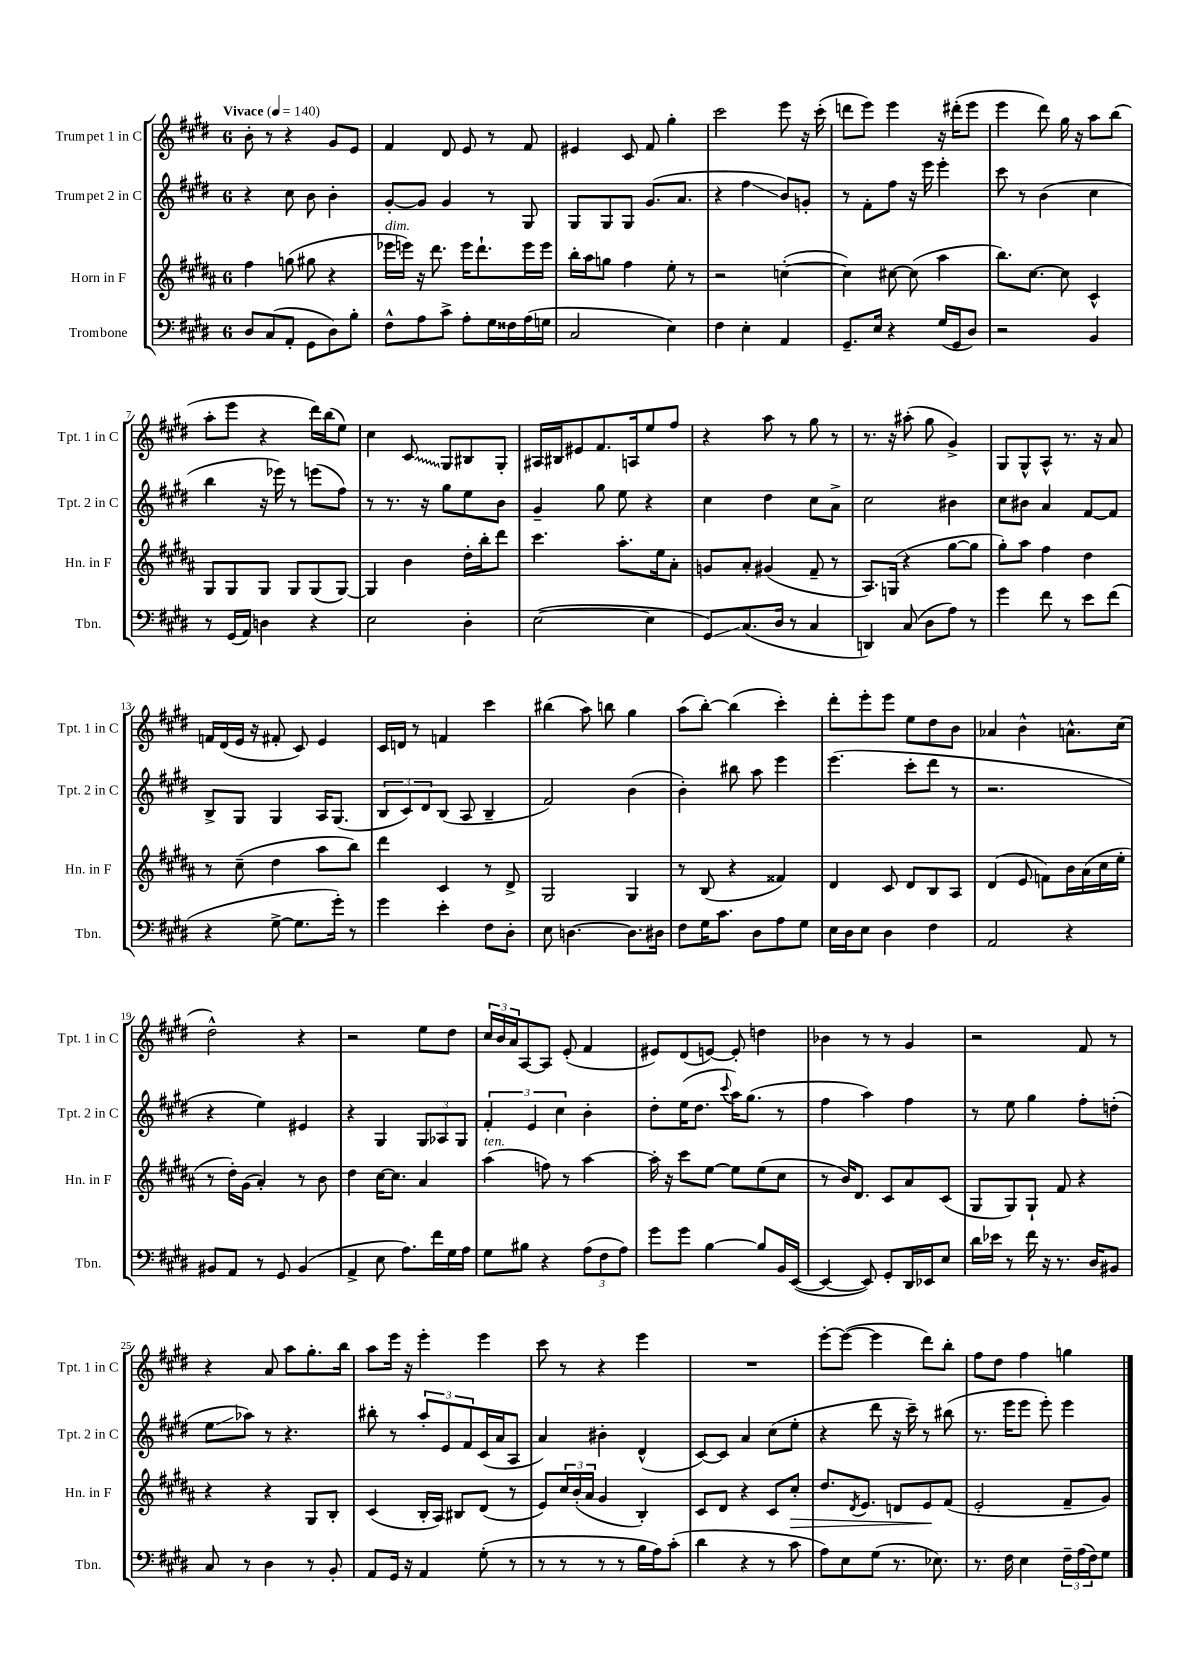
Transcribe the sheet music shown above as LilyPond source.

<<
\new StaffGroup <<
\new Staff = "s0" \with { instrumentName = "Trumpet 1 in C" shortInstrumentName = "Tpt. 1 in C" } {
    \clef treble \key e \major \once \override Staff.TimeSignature.style = #'single-digit \time 6/8 \tempo "Vivace" 4 = 140
    b'8-. r8 r4 gis'8 e'8 |
    fis'4 dis'8 e'8 r8 fis'8 |
    eis'4 cis'8 fis'8 gis''4-. |
    cis'''2 e'''8 r16 cis'''16-.( |
    d'''8 e'''8) e'''4 r16 dis'''16-.( e'''8 |
    e'''4 dis'''8) gis''16 r16 a''8 b''8( |
    a''8-. e'''8 r4 dis'''16) b''16( e''8) |
    cis''4 \once \override Glissando.style = #'zigzag cis'8\glissando gis8 bis8 gis8-. |
    ais16 bis16 eis'8 fis'8. a16 e''8 fis''8 |
    r4 a''8 r8 gis''8 r8 |
    r8. r16 ais''8-.( gis''8 gis'4->) |
    gis8 gis8-^ a8-^ r8. r16 a'8 |
    f'16 dis'16( e'16 r16 fis'8-. cis'8) e'4 |
    cis'16 d'16 r8 f'4 cis'''4 |
    bis''4( a''8) b''8 gis''4 |
    a''8( b''8~-.) b''4( cis'''4-.) |
    dis'''8-. e'''8-. e'''8 e''8 dis''8 b'8 |
    aes'4 b'4-^ a'8.-^ cis''16( |
    dis''2-^) r4 |
    r2 e''8 dis''8 |
    \tuplet 3/2 { cis''16 b'16 a'16 } a8~ a8 e'8-.( fis'4 |
    eis'8) dis'8( e'8~) e'8-. d''4 |
    bes'4 r8 r8 gis'4 |
    r2 fis'8 r8 |
    r4 a'8 a''8 gis''8.-. b''16 |
    a''8 e'''16 r16 e'''4-. e'''4 |
    cis'''8 r8 r4 e'''4 |
    R2. |
    e'''8~-. e'''8~( e'''4 dis'''8) b''8-. |
    fis''8 dis''8 fis''4 g''4 \bar "|." |
}
\new Staff = "s1" \with { instrumentName = "Trumpet 2 in C" shortInstrumentName = "Tpt. 2 in C" } {
    \clef treble \key e \major \once \override Staff.TimeSignature.style = #'single-digit \time 6/8
    r4 cis''8 b'8 b'4-. |
    gis'8~-. gis'8 gis'4 r8 gis8 |
    gis8 gis8 gis8 gis'8.( a'8. |
    r4 fis''4\glissando b'8) g'8-. |
    r8 fis'8-. fis''8 r16 e'''16 e'''4-. |
    cis'''8 r8 b'4( cis''4 |
    b''4 r16 ees'''16) r8 e'''8( fis''8) |
    r8 r8. r16 gis''8 e''8 b'8 |
    gis'4-- gis''8 e''8 r4 |
    cis''4 dis''4 cis''8 a'8-> |
    cis''2 bis'4 |
    cis''8 bis'8 a'4 fis'8~ fis'8 |
    b8-> gis8 gis4 a16 gis8.( |
    \tuplet 3/2 { b8 cis'8) dis'8 } b8( a8 b4-- |
    fis'2) b'4( |
    b'4-.) bis''8 a''8 e'''4 |
    e'''4.( cis'''8-. dis'''8 r8 |
    r2. |
    r4 e''4) eis'4 |
    r4 gis4 \tuplet 3/2 { gis8 aes8 gis8 } |
    \tuplet 3/2 { fis'4-. e'4 cis''4 } b'4-. |
    dis''8-. e''16( dis''8. \appoggiatura { cis'''8 } a''16) gis''8.( r8 |
    fis''4 a''4) fis''4 |
    r8 e''8 gis''4 fis''8-. d''8-.( |
    e''8\glissando aes''8) r8 r4. |
    bis''8-. r8 \tuplet 3/2 { a''8-. e'8 fis'8 } cis'16( a'16 a8 |
    a'4) bis'4-. dis'4-^( |
    cis'8~) cis'8 a'4 cis''8( e''8-. |
    r4 dis'''8 r16 cis'''16--) r8 bis''8( |
    r8. e'''16 e'''8 e'''8-.) e'''4 \bar "|." |
}
\new Staff = "s2" \with { instrumentName = "Horn in F" shortInstrumentName = "Hn. in F" } {
    \clef treble \key b \major \once \override Staff.TimeSignature.style = #'single-digit \time 6/8
    fis''4 g''8( gis''8 r4 |
    ees'''16^\markup { \italic "dim." } e'''16) r16 dis'''8. e'''16 dis'''8.-! e'''16 e'''16 |
    b''16-. ais''16 g''8 fis''4 e''8-. r8 |
    r2 c''4~-.( |
    c''4) cis''8~ cis''8( ais''4 |
    b''8.) cis''8.~ cis''8 cis'4-^ |
    gis8 gis8 gis8 gis8 gis8( gis8~) |
    gis4 b'4 dis''16-. b''16-. dis'''8 |
    cis'''4. ais''8.-. e''16 ais'8-. |
    g'8 ais'8-. gis'4( fis'8-- r8 |
    ais8.) g16( r4 gis''8~ gis''8 |
    gis''8-.) ais''8 fis''4 dis''4 |
    r8 cis''8--( dis''4 ais''8 b''8) |
    dis'''4 cis'4 r8 dis'8-> |
    gis2 gis4 |
    r8 b8( r4 fisis'4) |
    dis'4 cis'8 dis'8 b8 ais8 |
    dis'4( e'8 f'8) b'16 ais'16( cis''16 e''16-. |
    r8 dis''16-.) gis'16( ais'4-.) r8 b'8 |
    dis''4 cis''16~ cis''8. ais'4 |
    ais''4^\markup { \italic "ten." }( f''8) r8 ais''4~ |
    ais''16-. r16 cis'''8 e''8~ e''8 e''8( cis''8 |
    r8 b'16) dis'8. cis'8 ais'8 cis'8( |
    gis8 gis8) gis8-! fis'8 r4 |
    r4 r4 gis8 b8-. |
    cis'4( b16-. ais16) bis8 dis'8( r8 |
    e'8) \tuplet 3/2 { cis''16 b'16-.( ais'16 } gis'4 b4-.) |
    cis'8 dis'8 r4 cis'8 cis''8-.\> |
    dis''8. \acciaccatura { dis'8 } e'8. d'8 e'8\! fis'8( |
    e'2-. fis'8-- gis'8) \bar "|." |
}
\new Staff = "s3" \with { instrumentName = "Trombone" shortInstrumentName = "Tbn." } {
    \clef bass \key e \major \once \override Staff.TimeSignature.style = #'single-digit \time 6/8
    dis8 cis8( a,8-. gis,8 dis8) b8-. |
    fis8-^ a8 cis'8-> a8-. gis16 fisis16 a16( g16 |
    cis2 e4) |
    fis4 e4-. a,4 |
    gis,8.-- e16 r4 gis16( gis,16 dis8) |
    r2 b,4 |
    r8 gis,16( a,16) d4 r4 |
    e2 dis4-. |
    e2~( e4 |
    gis,8\glissando) cis8.( dis16 r8 cis4 |
    d,4) cis8( dis8 a8) r8 |
    gis'4 fis'8 r8 e'8 fis'8( |
    r4 gis8~-> gis8. gis'16-.) r8 |
    gis'4 e'4-. fis8 dis8-. |
    e8 d4.~ d8. dis16 |
    fis8 gis16 cis'8. dis8 a8 gis8 |
    e16 dis16 e8 dis4 fis4 |
    a,2 r4 |
    bis,8 a,8 r8 gis,8 bis,4( |
    a,4-> e8 a8.) fis'16 gis16 a16 |
    gis8 bis8 r4 \tuplet 3/2 { a8( fis8 a8) } |
    gis'8 gis'8 b4~ b8 b,16 e,16~( |
    e,4~ e,8) gis,8-. dis,16 ees,16 e8 |
    dis'16 ees'16 r8 fis'16 r16 r8. dis16 bis,8 |
    cis8 r8 dis4 r8 b,8-. |
    a,8 gis,16 r16 a,4 gis8-.( r8 |
    r8 r8 r8 r8 b16 a16) cis'8-.( |
    dis'4 r4 r8 cis'8 |
    a8) e8 gis8( r8. ees8.) |
    r8. fis16 e4 \tuplet 3/2 { fis16-- a16( fis16) } gis8 \bar "|." |
}
>>
>>
